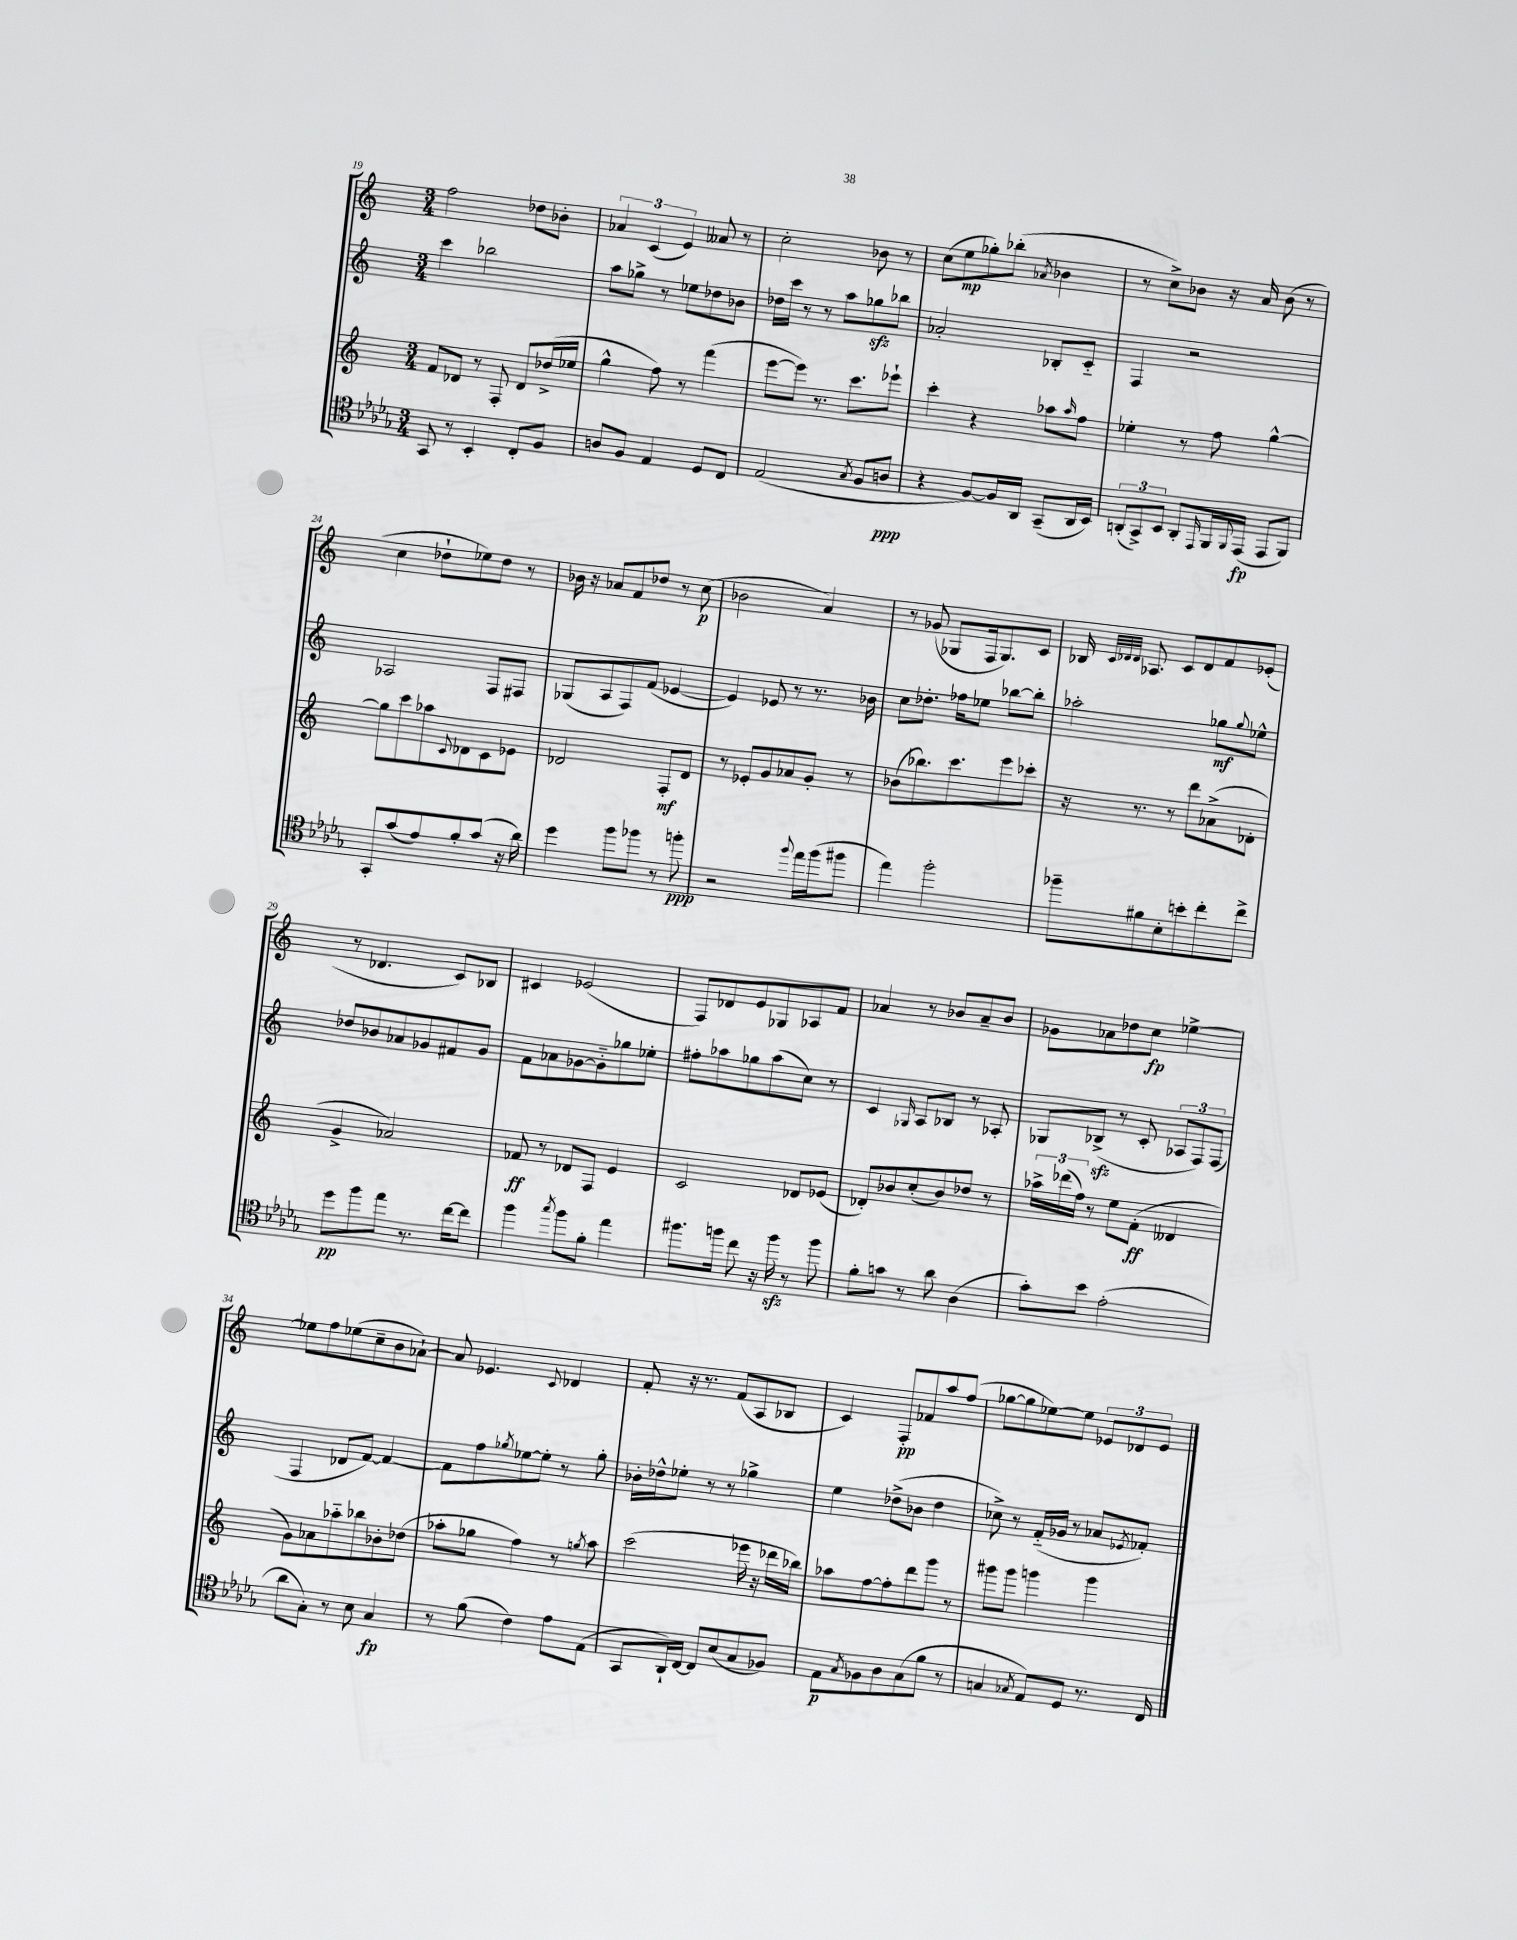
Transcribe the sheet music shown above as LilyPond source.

<<
\new StaffGroup <<
\new Staff = "s0" {
    \clef treble \key c \major \numericTimeSignature \time 3/4
    f''2 des''8 bes'8-. |
    \tuplet 3/2 { aes'4 c'4( e'4) } aeses'8 r8 |
    c''2-. bes'8 r8 |
    c''8( e''8\mp ges''8-.) bes''8-.( \acciaccatura { aes'8 } bes'4 |
    r8 c''8->) bes'8 r16 a'16 bes'8( r8 |
    c''4 des''8-! ees''8) des''8 r8 |
    bes'16 r16 aes'8 f'8 des''8 r8 c''8\p( |
    bes'2 a'4) |
    r8 ges'8( ges8 f16 ges8.) c'8 |
    bes16 \grace { c'32 des'32 des'32 } aes8. c'8 des'8 f'8 ees'8-.( |
    r8 des'4. c'8) bes8 |
    cis'4 ees'2( |
    f8) des'8 e'8 ges8 aes8 f'8 |
    aes'4 r8 bes'8 aes'8-- bes'8 |
    ges'8 aes'8 des''8 c''8\fp ees''4~-> |
    ees''8 f''8 ees''8( c''8-- b'8 aes'8~-!) |
    aes'8 ees'4. \appoggiatura { c'8 } des'4 |
    f'8-. r16 r8. f'8( a8 bes8 |
    c'4) f8-.\pp fes'8 a''8 f''8( |
    ges''8~ ges''8 ees''8~) ees''8 \tuplet 3/2 { ees'8 des'8 ees'8 } \bar "|." |
}
\new Staff = "s1" {
    \clef treble \key c \major \numericTimeSignature \time 3/4
    c'''4 bes''2 |
    a''8 ges''8-> r8 ees''8 des''8 bes'8 |
    des''16 c'''16 r8 r8 a''8 ges''8\sfz bes''8 |
    aes'2-. bes8-. c'8-_ |
    f4 r2 |
    aes2 f8 fis8 |
    ges8( a8 f8) f'8( ees'4~ |
    ees'4) ees'8 r8 r8. bes'16 |
    c''8 des''8.-. fes''16 ees''8 bes''8~ bes''8-. |
    aes''2-. ges''8\mf \appoggiatura { ges''8 } ees''8-^ |
    des''8 bes'8 aes'8 ges'8 fis'8 ges'8 |
    f'8 aes'8 ges'8~ ges'8-_ ges''8 ees''8-. |
    fis''8-. aes''8 ges''8 aes''8( c''8) r8 |
    c'4 \grace { ges16 } a8 bes8 r8 aes8-. |
    ges8 bes8->\sfz( r8 c'8-. \tuplet 3/2 { aes8 f8) f8( } |
    f4 des'8 f'8~) f'4~ |
    f'8 f''8 \acciaccatura { ges''8 } ees''8~ ees''8-. r8 ges''8-. |
    bes'16-. des''16-^ ees''8-. r8 r8 ges''4-> |
    e''4 des''8->( bes'8 des''4 |
    ces''8->) r8 f'16-_( ges'16 r8 aes'8 \acciaccatura { ees'8 } fes'8-.) \bar "|." |
}
\new Staff = "s2" {
    \clef treble \key c \major \numericTimeSignature \time 3/4
    f'8 des'8 r8 f8-. des'8 des''16->( ees''16 |
    g''4-^ f''8) r8 f'''4( |
    e'''8~ e'''8) r8. c'''8. ees'''8-! |
    c'''4-. r4 aes''8 \grace { aes''16 } f''8 |
    ees''4-. r8 f''8 g''4~-^ |
    g''8 c'''8 aes''8 \appoggiatura { c'8 } des'8 c'8 ees'8 |
    des'2 f8-.\mf des'8 |
    r8 ees'8-. g'8 aes'8 g'8-. r8 |
    bes'8( bes''8.) c'''8. e'''8 ces'''8-. |
    r16 r8. r8 d'''8 aes'8->( des'8-. |
    g'4-> aes'2) |
    fes'8\ff r8 des'8 f8 e'4 |
    c'2 des'8 ees'8( |
    des'8-.) bes'8 c''8-.( bes'8) des''8 r8 |
    \tuplet 3/2 { aes''16-> des'''16( f''16) } r8 e''8 f'8-.\ff( deses'4 |
    g'8) aes'8 aes''8-_ bes''8 bes'8-. des''8( |
    aes''8-. ges''8 f''4) r8 \acciaccatura { g''8 } aes''8 |
    c'''2( ees'''16 r16 des'''16 bes''16) |
    aes''8 f''8~ f''8-. d'''8 g'''8 r8 |
    gis'''8 gis'''8 g'''4 g'''4 \bar "|." |
}
\new Staff = "s3" {
    \clef tenor \key des \major \numericTimeSignature \time 3/4
    ges,8 r8 bes,4-. c8-. f8 |
    a8 f8 ees4 des8 c8 |
    ees2( \acciaccatura { ges8 } f8 a8\ppp |
    r4 f8~) f16 aes,16 ges,8--( aes,16 bes,16) |
    \tuplet 3/2 { a,8-.( ges,8->) bes,8 } a,8-. \grace { ees,16 } f,16 \appoggiatura { f,8 } ees,16\fp( ees,8 f,8) |
    ges,8-. ges'8( ees'8) f'8-. ges'8( r16 aes'16) |
    des''4 f''8 fes''8 r8 f''8-.\ppp |
    r2 \appoggiatura { f''8 } ees''16 f''16( fis''8 |
    ees''4) f''2-. |
    fes''8-- fis'8 bes8-. b'8-. c''8-. c''8-> |
    des''8\pp f''8 ees''8 r8. c''16~ c''8 |
    f''4 \acciaccatura { ges''8 } f''8 f'8-. ees''4 |
    fis''8. f''16 c''8 r16 f''16\sfz r8 f''8 |
    f'8-. g'8 r8 aes'8 aes4( |
    ges'8-.) bes'8 ees'2-.( |
    aes'8 ges8-.) r8 bes8 ges4\fp |
    r8 f'8( c'4) ees'8 ees8( |
    ges,8 aes,16-!) c16~ c8 bes8( ges8 fes8) |
    ees8\p \acciaccatura { ges8 } fes8 aes8 ges8( f'8 r8 |
    g4 \acciaccatura { ges8 } ees8) des8 r8. c16 \bar "|." |
}
>>
>>
\layout { \context { \Score currentBarNumber = #19 } }
